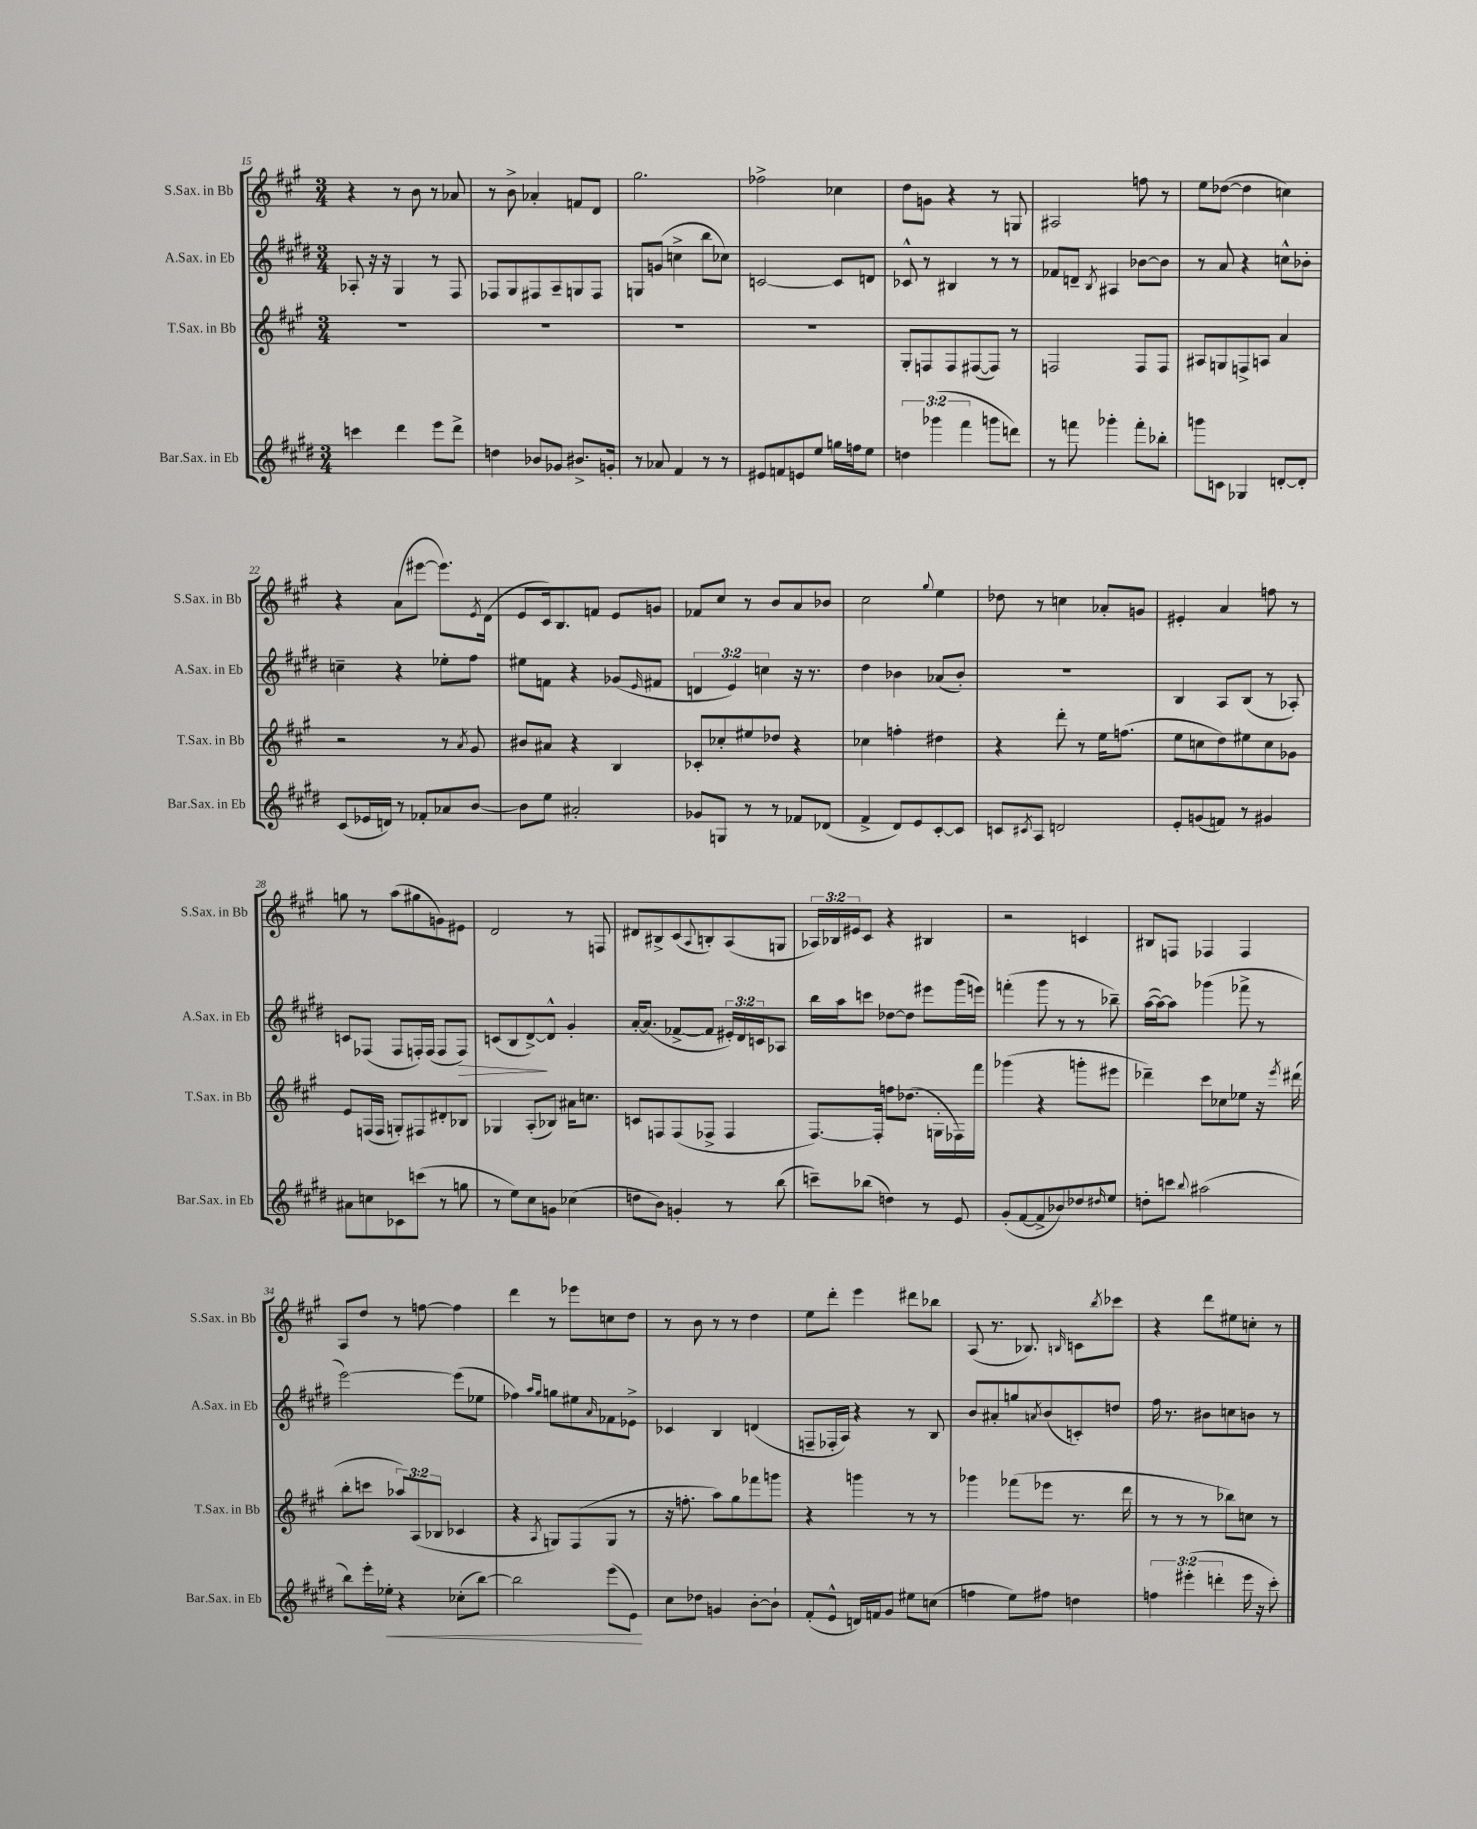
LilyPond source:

<<
\new StaffGroup <<
\new Staff = "s0" \with { instrumentName = "S.Sax. in Bb" shortInstrumentName = "S.Sax. in Bb" } {
    \clef treble \key a \major \numericTimeSignature \time 3/4 \override Staff.TupletNumber.text = #tuplet-number::calc-fraction-text
    r4 r8 b'8 r8 aes'8 |
    r8 b'8-> aes'4-. f'8 d'8 |
    gis''2. |
    fes''2-> ces''4 |
    d''8 g'8 r4 r8 g8 |
    ais2 f''8 r8 |
    e''8 des''8~( des''4 c''4) |
    r4 a'8( eis'''8~ eis'''8.) \acciaccatura { e'8 } d'16( |
    e'8 cis'16) b8. f'8 e'8 g'8 |
    fes'8 cis''8 r8 b'8 a'8 bes'8 |
    cis''2 \appoggiatura { gis''8 } e''4 |
    des''8 r8 c''4 aes'8-. g'8 |
    eis'4-. a'4 f''8 r8 |
    g''8 r8 a''8( gis''8 g'8) eis'8 |
    d'2 r8 f8 |
    dis'8 bis8-> cis'8( \appoggiatura { a8 } b8-.) a8( g8 |
    \tuplet 3/2 { aes16) bes16 eis'16 } cis'8 r4 bis4 |
    r2 c'4 |
    bis8 f8 fes4 fes4 |
    a8 d''8 r8 f''8~ f''4 |
    d'''4 r8 ees'''8 c''8 d''8 |
    r8 b'8 r8 r8 d''4 |
    e''8 d'''8-. e'''4 dis'''8 bes''8 |
    a8( r8. bes8.) \grace { b16 } c'8 \acciaccatura { b''8 } ces'''8 |
    r4 d'''8 eis''8 c''8-. r8 \bar "|." |
}
\new Staff = "s1" \with { instrumentName = "A.Sax. in Eb" shortInstrumentName = "A.Sax. in Eb" } {
    \clef treble \key e \major \numericTimeSignature \time 3/4 \override Staff.TupletNumber.text = #tuplet-number::calc-fraction-text
    aes8-. r16 r16 gis4 r8 fis8 |
    fes8 gis8 fis8 a8-- g8 fis8 |
    g8 g'8( c''4-> b''8 ces''8) |
    c'2~ c'8 d'8 |
    ces'8-^ r8 bis4 r8 r8 |
    fes'8 d'8-- \acciaccatura { b8 } ais4 bes'8~ bes'8 |
    r8 a'8 r4 c''8-^ bes'8-. |
    c''4-- r4 ees''8-. fis''8 |
    eis''8 f'8 r4 ges'8( \grace { e'16 } fis'8 |
    \tuplet 3/2 { d'4 e'4) c''4 } r16 r8. |
    dis''4 bes'4 aes'8( bes'8-.) |
    R2. |
    b4 a8 b8( r8 aes8-.) |
    c'8 fes8( fes8 f16-.) f16( f8 f8\>) |
    c'8( b8 dis'8~->\!) dis'8-^ gis'4-. |
    a'16~-. a'8.( fes'8~-> fes'8 \tuplet 3/2 { eis'16-.) dis'16 c'16 } aes8 |
    b''16 a''16 c'''8 des''8~ des''8 eis'''8 gis'''16( e'''16) |
    f'''4-.( gis'''8 r8 r8 bes''8--) |
    a''16~( a''16~) a''8 ges'''4( fes'''8-> r8 |
    e'''2~) e'''8( ees''8 |
    fes''4) \grace { a''16 gis''16 } g''8 eis''8 \grace { a'16 } fes'8 ees'8-> |
    ces'4 b4 d'4( |
    f8-- fes16-. a16) r4 r8 b8 |
    b'8 ais'8-. g''8 \acciaccatura { a'8 } b'8( c'8-.) d''8 |
    fis''16 r8. bis'8 c''8 b'8 r8 \bar "|." |
}
\new Staff = "s2" \with { instrumentName = "T.Sax. in Bb" shortInstrumentName = "T.Sax. in Bb" } {
    \clef treble \key a \major \numericTimeSignature \time 3/4 \override Staff.TupletNumber.text = #tuplet-number::calc-fraction-text
    R2. |
    R2. |
    R2. |
    R2. |
    gis8-. f8 f8 fis8~( fis8) r8 |
    f2 f8 f8 |
    ais8 g8 f8-> a8 a'4 |
    r2 r8 \acciaccatura { a'8 } gis'8 |
    bis'8 ais'8 r4 b4 |
    ces'8-. ces''8-. eis''8 des''8 r4 |
    ces''4 f''4-. dis''4 |
    r4 d'''8-. r8 e''16 f''8.( |
    e''8 c''8 d''8) eis''8 c''8 ges'8 |
    e'8 f16( f16 g8-.) fis8 dis'8-. bes8 |
    ges4 a8-.( bes8) ais'16 c''8. |
    c'8 f8 f8( fes8-> fes4 |
    fis8.~) fis16-. f''8 des''8.( g16-. fes16) fis'''16 |
    ges'''4( r4 g'''8-. eis'''8 |
    des'''4--) cis'''8 ces''8 ees''8 r16 \acciaccatura { e'''8 } dis'''16( |
    b''8-. c'''8 \tuplet 3/2 { aes''8) a8( bes8 } ces'4 |
    r4 \acciaccatura { a8 } g8) fis8( g8 r8 |
    r16 f''8.-. a''8) gis''8 fes'''8 g'''8 |
    r4 g'''4 r8 r8 |
    ges'''4 fes'''8( ees'''8 r8. d'''16 |
    r8 r8 r8 bes''8) c''8 r8 \bar "|." |
}
\new Staff = "s3" \with { instrumentName = "Bar.Sax. in Eb" shortInstrumentName = "Bar.Sax. in Eb" } {
    \clef treble \key e \major \numericTimeSignature \time 3/4 \override Staff.TupletNumber.text = #tuplet-number::calc-fraction-text
    c'''4 dis'''4 e'''8 dis'''8-> |
    d''4 bes'8 ges'8 bis'8.-> g'16-. |
    r8 aes'8 fis'4 r8 r8 |
    eis'8 f'8 e'8 e''8 g''16 f''16 e''8 |
    \tuplet 3/2 { d''4 ges'''4( fis'''4 } g'''8 d'''8) |
    r8 f'''8 ges'''4-. f'''8-. bes''8-. |
    g'''8 c'8 ges4 d'8~-. d'8-. |
    cis'8( ees'16 d'16) r8 fes'8-. aes'8 b'8~ |
    b'8 e''8 ais'2-. |
    ges'8 g8 r8 r8 fes'8 des'8( |
    fis'4-> dis'8) e'8 cis'8~-. cis'8 |
    c'8 \acciaccatura { cis'8 } a8 d'2 |
    e'8-. g'8( f'8) r8 gis'4 |
    ais'8 c''8 ces'8 c'''8( r8 g''8 |
    r8 e''8) cis''8 g'8 ces''4( |
    d''8 b'8) g'4-. r8 b''8( |
    c'''8--) bes''8( d''4) r8 e'8 |
    gis'8-.( fis'8~ fis'8-> bes'8) des''8 \grace { dis''16 } e''8 |
    d''8-. c'''8 \appoggiatura { b''8 } ais''2( |
    b''8) e'''16-. ees''16-.\< r4 ces''8-.( b''8~) |
    b''2 e'''8( e'8\!) |
    cis''8 des''8 g'4 b'8~-. b'8-! |
    fis'8-.( e'8-^ d'16) f'16 gis'8 eis''8 c''8( |
    f''4 e''8) fis''8 d''4 |
    \tuplet 3/2 { f''4 eis'''4-.( d'''4-. } eis'''16 r16 cis'''8-.) \bar "|." |
}
>>
>>
\layout { \context { \Score currentBarNumber = #15 } }
